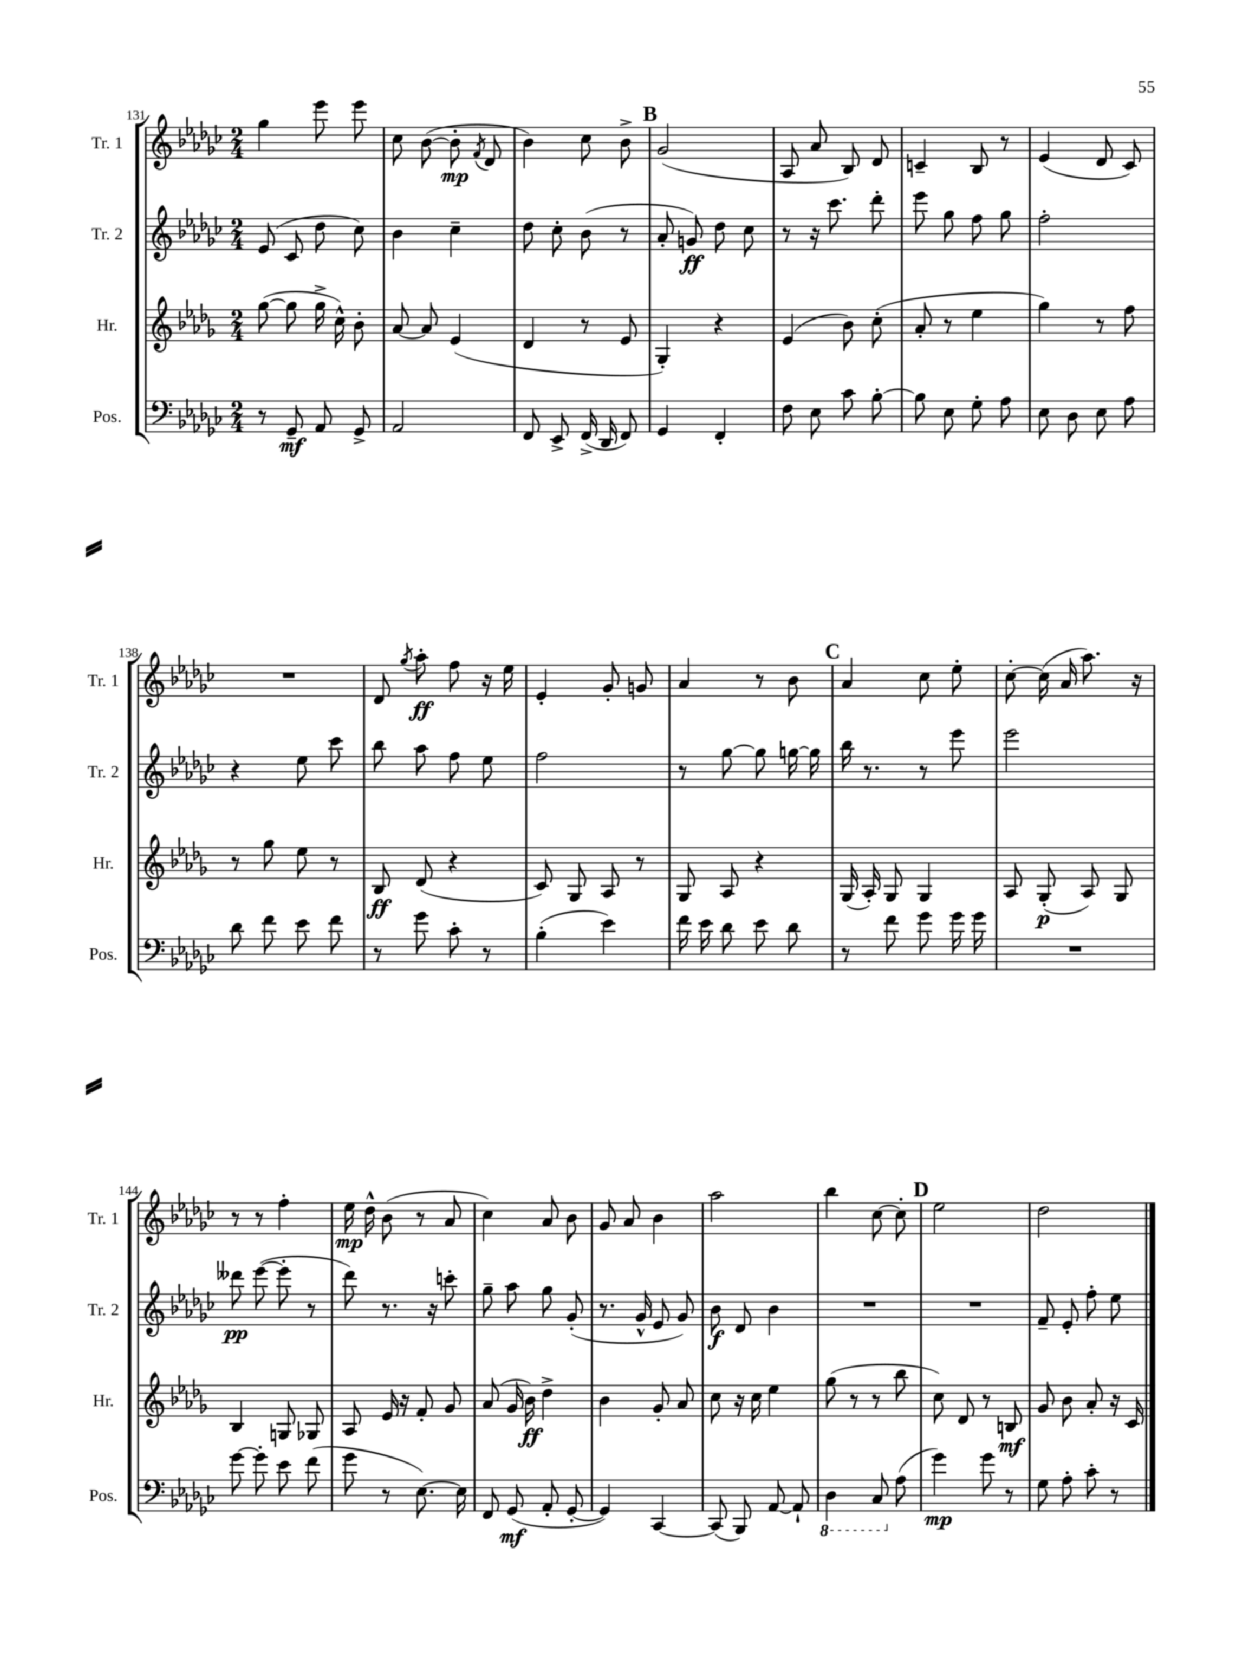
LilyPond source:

<<
\new StaffGroup <<
\new Staff = "s0" \with { instrumentName = "Tr. 1" shortInstrumentName = "Tr. 1" } {
    \clef treble \key ges \major \numericTimeSignature \time 2/4
    \autoBeamOff ges''4 ees'''8 ees'''8 |
    ces''8 bes'8~( bes'8-.\mp \acciaccatura { f'8 } des'8 |
    bes'4) ces''8 bes'8-> |
    \mark \markup { \bold "B" } ges'2( |
    aes8 aes'8 bes8) des'8 |
    c'4-- bes8 r8 |
    ees'4( des'8 ces'8) |
    R2 |
    des'8 \acciaccatura { ges''8 } aes''8-.\ff f''8 r16 ees''16 |
    ees'4-. ges'8-. g'8 |
    aes'4 r8 bes'8 |
    \mark \markup { \bold "C" } aes'4 ces''8 ees''8-. |
    ces''8~-. ces''16( aes'16 aes''8.) r16 |
    r8 r8 f''4-. |
    ees''16\mp des''16-^ bes'8( r8 aes'8 |
    ces''4) aes'8 bes'8 |
    ges'8 aes'8 bes'4 |
    aes''2 |
    bes''4 ces''8~ ces''8-. |
    \mark \markup { \bold "D" } ees''2 |
    des''2 \bar "|." |
}
\new Staff = "s1" \with { instrumentName = "Tr. 2" shortInstrumentName = "Tr. 2" } {
    \clef treble \key ges \major \numericTimeSignature \time 2/4
    \autoBeamOff ees'8( ces'8 des''8 ces''8) |
    bes'4 ces''4-- |
    des''8 ces''8-. bes'8( r8 |
    \mark \markup { \bold "B" } aes'8-. g'8\ff) des''8 ces''8 |
    r8 r16 ces'''8. des'''8-. |
    ees'''8 ges''8 f''8 ges''8 |
    f''2-. |
    r4 ees''8 ces'''8 |
    bes''8 aes''8 f''8 ees''8 |
    f''2 |
    r8 ges''8~ ges''8 g''16~ g''16 |
    \mark \markup { \bold "C" } bes''16 r8. r8 ees'''8 |
    ees'''2 |
    deses'''8\pp ees'''8~( ees'''8-. r8 |
    des'''8) r8. r16 c'''8-. |
    ges''8-- aes''8 ges''8 ges'8-.( |
    r8. ges'16-^ ees'8 ges'8) |
    bes'8\f des'8 bes'4 |
    R2 |
    \mark \markup { \bold "D" } R2 |
    f'8-- ees'8-. f''8-. ees''8 \bar "|." |
}
\new Staff = "s2" \with { instrumentName = "Hr." shortInstrumentName = "Hr." } {
    \clef treble \key des \major \numericTimeSignature \time 2/4
    \autoBeamOff ges''8~( ges''8 ges''16-> c''16-^) bes'8-. |
    aes'8~ aes'8 ees'4( |
    des'4 r8 ees'8 |
    \mark \markup { \bold "B" } ges4-.) r4 |
    ees'4( bes'8) c''8-.( |
    aes'8-. r8 ees''4 |
    ges''4) r8 f''8 |
    r8 ges''8 ees''8 r8 |
    bes8\ff des'8( r4 |
    c'8) ges8 aes8 r8 |
    ges8 aes8 r4 |
    \mark \markup { \bold "C" } ges16( aes16-.) ges8 ges4 |
    aes8 ges8-.\p( aes8) ges8 |
    bes4 g8 ges8 |
    aes8 ees'16 r16 f'8-. ges'8 |
    aes'8( ges'16 bes'16\ff) des''4-> |
    bes'4 ges'8-. aes'8 |
    c''8 r16 c''16 ees''4 |
    ges''8( r8 r8 bes''8 |
    \mark \markup { \bold "D" } c''8) des'8 r8 b8\mf |
    ges'8 bes'8 aes'8-. r16 c'16 \bar "|." |
}
\new Staff = "s3" \with { instrumentName = "Pos." shortInstrumentName = "Pos." } {
    \clef bass \key ges \major \numericTimeSignature \time 2/4
    \autoBeamOff r8 ges,8--\mf aes,8 ges,8-> |
    aes,2 |
    f,8 ees,8-> f,16->( des,16 f,8) |
    \mark \markup { \bold "B" } ges,4 f,4-. |
    f8 ees8 ces'8 bes8~-. |
    bes8 ees8 ges8-. aes8 |
    ees8 des8 ees8 aes8 |
    des'8 f'8 ees'8 f'8 |
    r8 ges'8 ces'8-. r8 |
    bes4-.( ees'4) |
    f'16 ees'16 des'8 ees'8 des'8 |
    \mark \markup { \bold "C" } r8 f'8 ges'8 ges'16 ges'16 |
    R2 |
    ges'8~ ges'8-. ees'8 f'8( |
    ges'8 r8 ees8.~) ees16 |
    f,8 ges,8\mf( aes,8-. ges,8~-. |
    ges,4) ces,4~ |
    ces,8( bes,,8) aes,8~ aes,8-! |
    \ottava #-1 des,4 ces,8 \ottava #0 aes8( |
    \mark \markup { \bold "D" } ges'4\mp) ges'8 r8 |
    ges8 aes8-. ces'8-. r8 \bar "|." |
}
>>
>>
\layout { \context { \Score currentBarNumber = #131 } }
